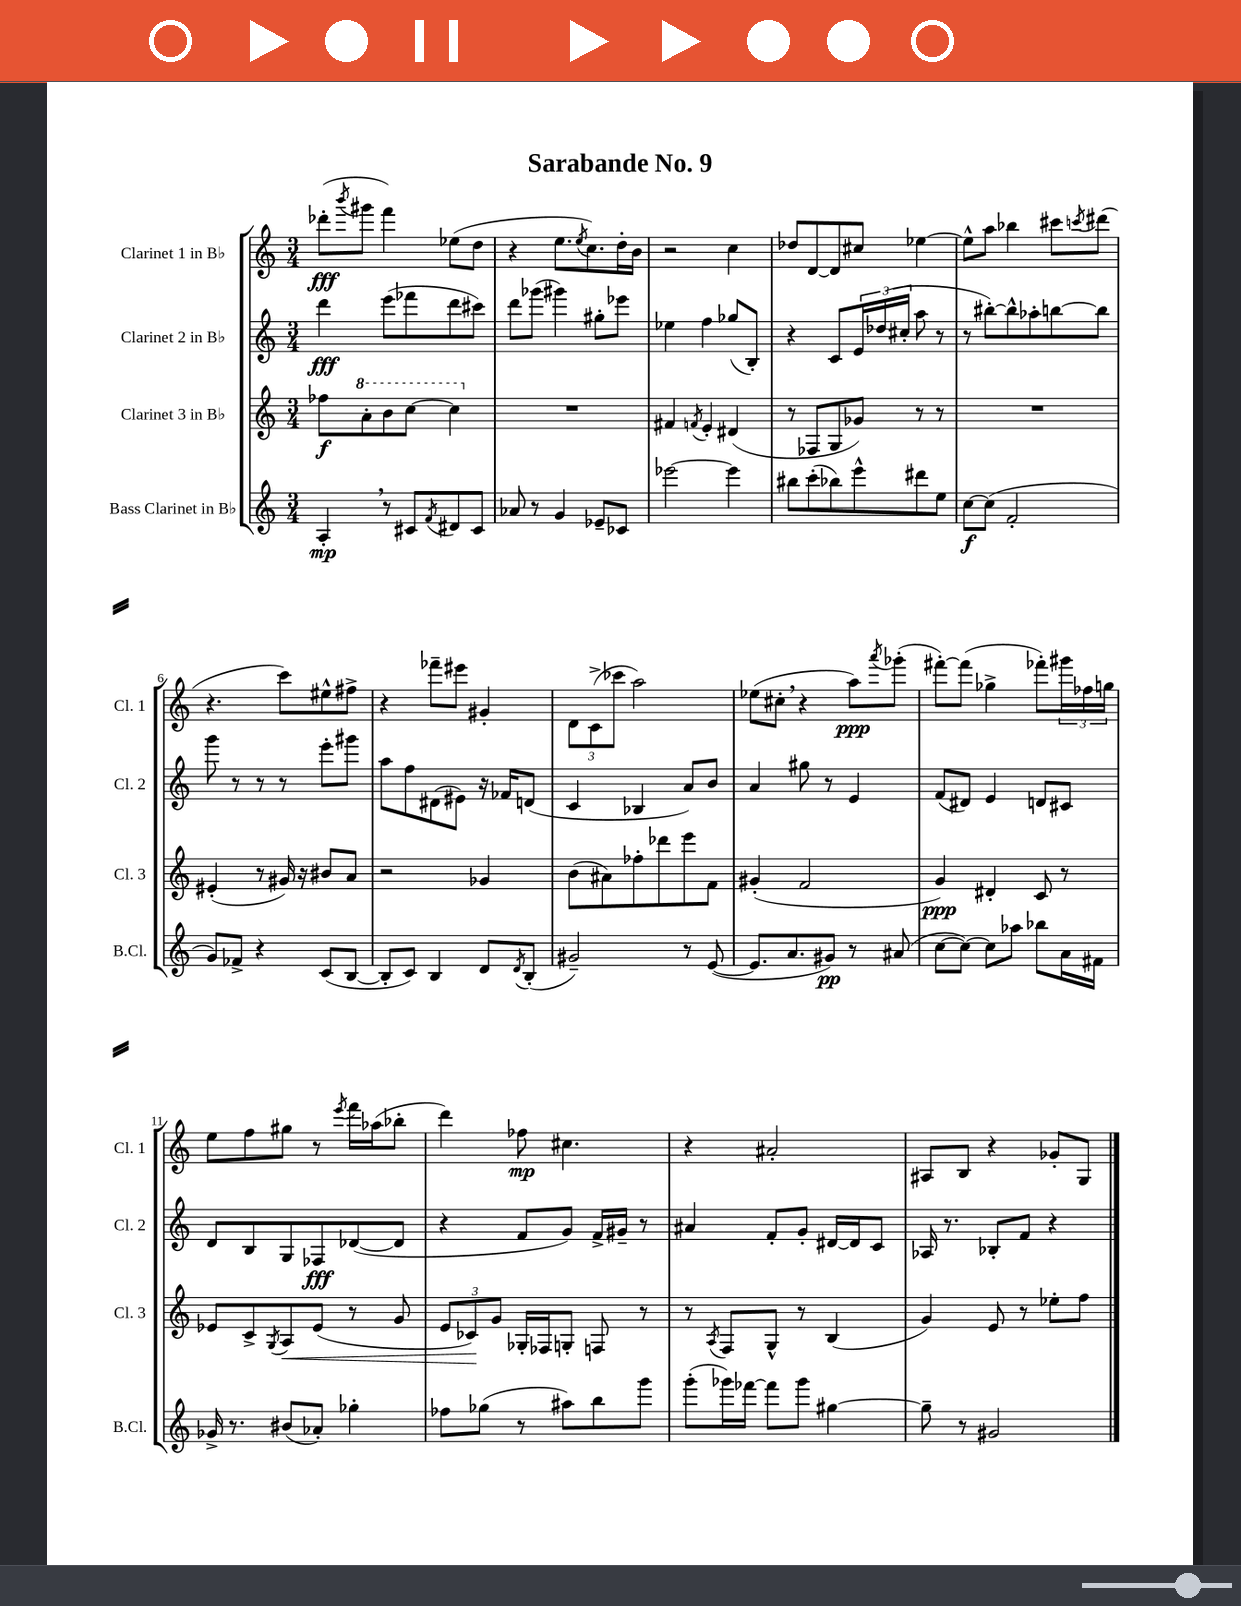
\header { title = "Sarabande No. 9" }
<<
\new StaffGroup <<
\new Staff = "s0" \with { instrumentName = "Clarinet 1 in Bb" shortInstrumentName = "Cl. 1" } {
    \clef treble \key c \major \numericTimeSignature \time 3/4
    des'''8-.\fff( \acciaccatura { b'''8 } gis'''8 f'''4) ees''8( d''8 |
    r4 e''8. \acciaccatura { e''8 } c''8.) d''16-. b'16 |
    r2 c''4 |
    des''8 d'8~ d'8 cis''8 ees''4~ |
    ees''8-^ a''8 bes''4 cis'''8 \acciaccatura { c'''8 } dis'''8( |
    r4. c'''8) eis''8-^ fis''8-> |
    r4 fes'''8-- eis'''8 gis'4-. |
    \tuplet 3/2 { d'8 c'8->( ces'''8 } a''2) |
    ees''8( cis''8-. \breathe r4 a''8\ppp) \acciaccatura { a'''8 } ges'''8-.( |
    fis'''8~-.) fis'''8( ges''4-> fes'''8-.) \tuplet 3/2 { gis'''16 fes''16 g''16 } |
    e''8 f''8 gis''8 r8 \acciaccatura { e'''8 } f'''16 aes''16( bes''8-. |
    d'''4) fes''8\mp cis''4. |
    r4 ais'2-. |
    ais8 b8 r4 ges'8-. g8 \bar "|." |
}
\new Staff = "s1" \with { instrumentName = "Clarinet 2 in Bb" shortInstrumentName = "Cl. 2" } {
    \clef treble \key c \major \numericTimeSignature \time 3/4
    d'''4\fff e'''8( fes'''8 d'''8 cis'''8) |
    d'''8 ges'''8( gis'''4) gis''8-. ees'''8 |
    ees''4 f''4 ges''8( b8-.) |
    r4 c'8 \tuplet 3/2 { e'16 des''16( cis''16-. } a''8 r8 |
    r8 bis''8~-.) bis''8-^ aes''8-. b''8~ b''8 |
    g'''8 r8 r8 r8 e'''8-. gis'''8 |
    a''8 f''8 dis'8( eis'8) r16 fes'16 d'8( |
    c'4 bes4 a'8) b'8 |
    a'4 gis''8 r8 e'4 |
    f'8( dis'8) e'4 d'8 cis'8 |
    d'8 b8 g8 fes8\fff des'8~( des'8 |
    r4 f'8 g'8) f'16-> gis'16-- r8 |
    ais'4 f'8-. g'8-. dis'16~ dis'16 c'8 |
    aes16 r8. bes8-. f'8 r4 \bar "|." |
}
\new Staff = "s2" \with { instrumentName = "Clarinet 3 in Bb" shortInstrumentName = "Cl. 3" } {
    \clef treble \key c \major \numericTimeSignature \time 3/4
    fes''8\f \ottava #1 a''8-. b''8 c'''8~ c'''4 \ottava #0 |
    R2. |
    fis'4 \acciaccatura { f'8 } e'4-. dis'4( |
    r8 fes8 g8 ges'8) r8 r8 |
    R2. |
    eis'4-.( r8 gis'16) r16 bis'8 a'8 |
    r2 ges'4 |
    b'8( ais'8) fes''8-. des'''8 e'''8 f'8 |
    gis'4-.( f'2 |
    g'4\ppp) dis'4-. c'8 r8 |
    ees'8 c'8-> \acciaccatura { g8 } a8\< ees'8( r8 g'8 |
    \tuplet 3/2 { e'8 ces'8\!) g'8 } ges16-. fes16 g8-. f8 r8 |
    r8 \acciaccatura { a8 } f8 g8-^ r8 b4( |
    g'4) e'8 r8 ees''8-. f''8 \bar "|." |
}
\new Staff = "s3" \with { instrumentName = "Bass Clarinet in Bb" shortInstrumentName = "B.Cl." } {
    \clef treble \key c \major \numericTimeSignature \time 3/4
    a4-.\mp \breathe r8 cis'8 \acciaccatura { f'8 } dis'8 cis'8 |
    aes'8 r8 g'4 ees'8-- ces'8 |
    ees'''2~ ees'''4 |
    bis''8 c'''8-.( bes''8) e'''8-^ dis'''8 e''8 |
    c''8~\f c''8( f'2-. |
    g'8) fes'8-> r4 c'8( b8~ |
    b8-. c'8) b4 d'8 \acciaccatura { d'8 } b8-.( |
    gis'2--) r8 e'8~( |
    e'8. a'8. gis'8\pp) r8 ais'8( |
    c''8~ c''8~) c''8 aes''8 bes''8 a'16 fis'16 |
    ges'16-> r8. bis'8( aes'8-.) ges''4-. |
    fes''8 ges''8( r8 ais''8) b''8 g'''8 |
    g'''8-.( ges'''16) fes'''16~ fes'''8 ges'''8 gis''4~ |
    gis''8-- r8 gis'2 \bar "|." |
}
>>
>>
